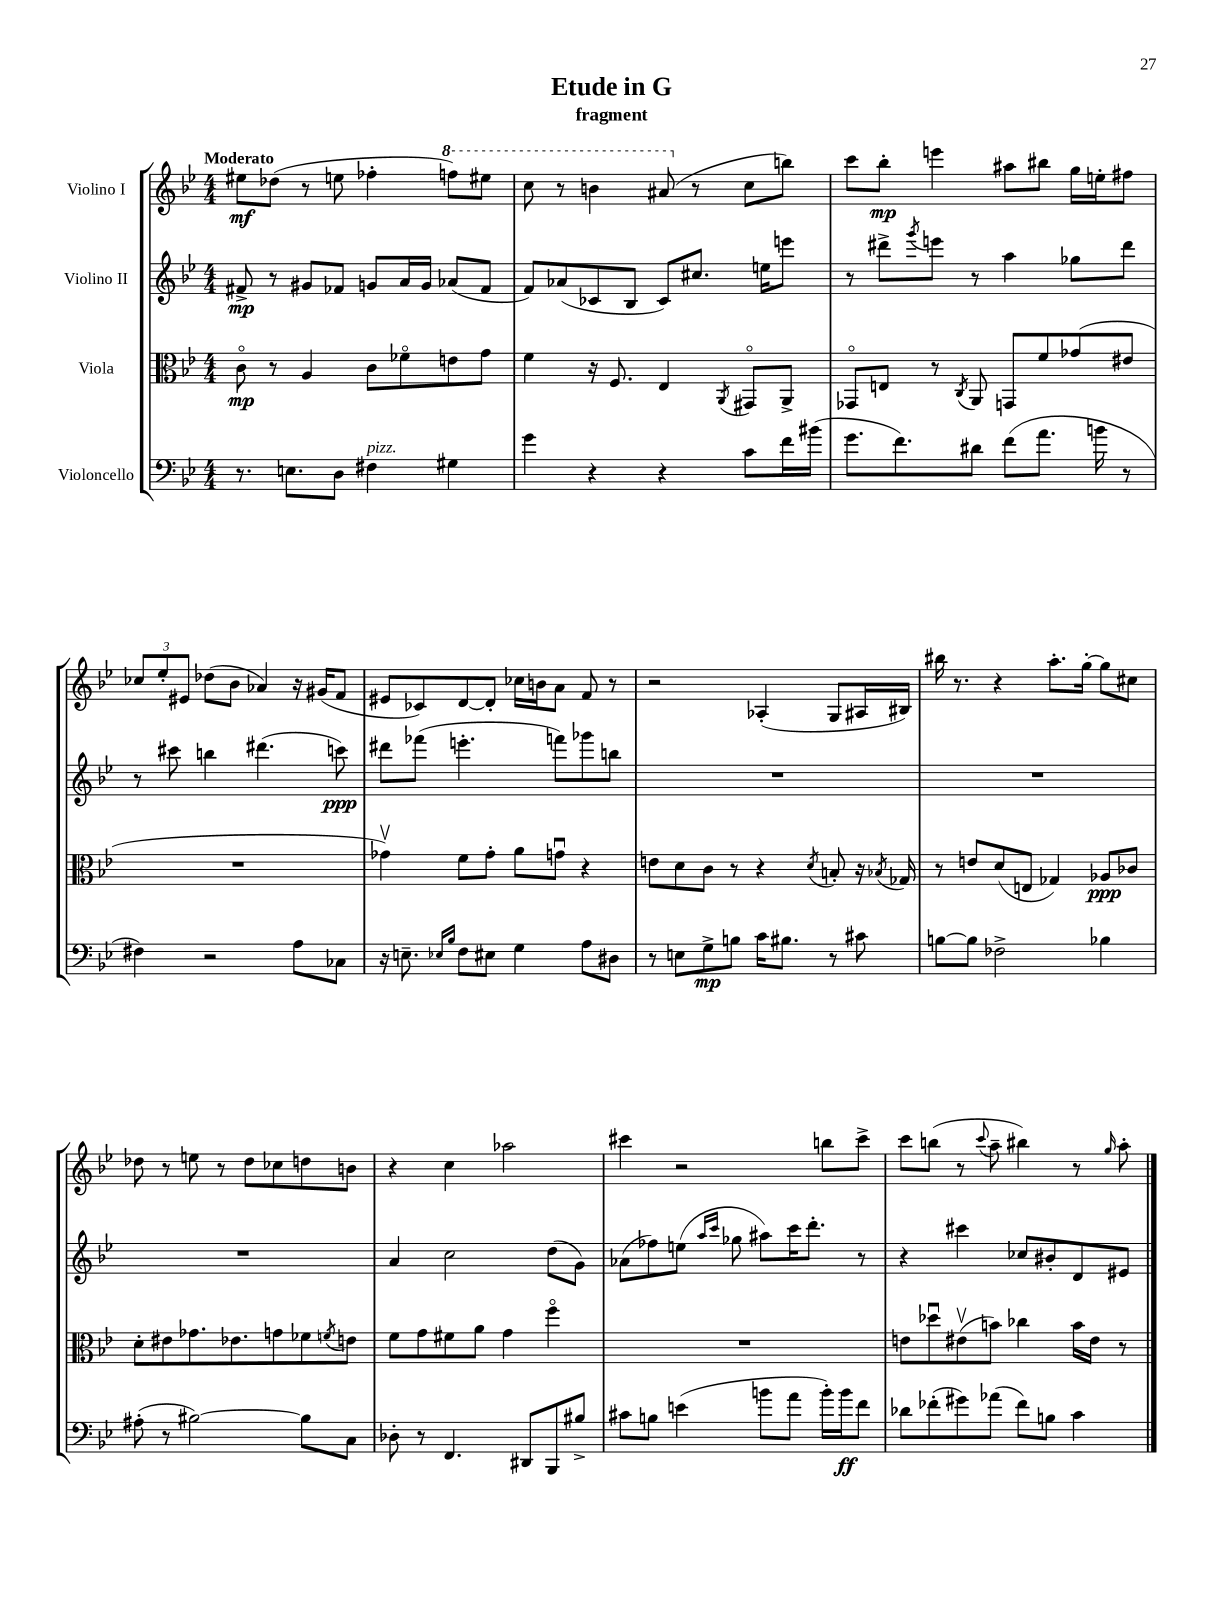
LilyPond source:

\header { title = "Etude in G" subtitle = "fragment" }
<<
\new StaffGroup <<
\new Staff = "s0" \with { instrumentName = "Violino I" } {
    \clef treble \key bes \major \numericTimeSignature \time 4/4 \tempo "Moderato"
    eis''8\mf des''8( r8 e''8 fes''4-. \ottava #1 f'''!8) eis'''8 |
    c'''8 r8 b''4 ais''8( \ottava #0 r8 c''8 b''!8) |
    c'''8 bes''8-.\mp e'''4 ais''8 bis''8 g''16 e''16-. fis''8 |
    \tuplet 3/2 { ces''8 ees''8-. eis'8 } des''8( bes'8 aes'4) r16 gis'16( f'8 |
    eis'8 ces'8) d'8~ d'8-. ces''16 b'16 a'8 f'8 r8 |
    r2 aes4-.( g8 ais16 bis16) |
    bis''16 r8. r4 a''8.-. g''16~-. g''8 cis''8 |
    des''8 r8 e''8 r8 des''8 ces''8 d''8 b'8 |
    r4 c''4 aes''2 |
    cis'''4 r2 b''8 cis'''8-> |
    c'''8 b''8( r8 \appoggiatura { c'''8 } a''8-- bis''4) r8 \grace { g''16 } a''8-. \bar "|." |
}
\new Staff = "s1" \with { instrumentName = "Violino II" } {
    \clef treble \key bes \major \numericTimeSignature \time 4/4
    fis'8->\mp r8 gis'8 fes'8 g'8 a'16 g'16 aes'8( fes'8 |
    f'8) aes'8( ces'8 bes8 ces'8) cis''8. e''16 e'''8 |
    r8 dis'''8-> \acciaccatura { g'''8 } e'''8 r8 a''4 ges''8 dis'''8 |
    r8 cis'''8 b''4 dis'''4.( c'''8\ppp) |
    dis'''8 fes'''8( e'''4.-. f'''8) ges'''8 b''8 |
    R1 |
    R1 |
    R1 |
    a'4 c''2 d''8( g'8) |
    aes'8( fes''8) e''8( \grace { a''16 c'''16 } ges''8 ais''8) c'''16 d'''8.-. r8 |
    r4 cis'''4 ces''8 bis'8-. d'8 eis'8 \bar "|." |
}
\new Staff = "s2" \with { instrumentName = "Viola" } {
    \clef alto \key bes \major \numericTimeSignature \time 4/4
    c'8\flageolet\mp r8 a4 c'8 fes'8\flageolet e'8 g'8 |
    f'4 r16 f8. ees4 \acciaccatura { a,8 } gis,8\flageolet a,8-> |
    ges,8\flageolet e8 r8 \acciaccatura { c8 } a,8 g,8 f'8 ges'8( eis'8 |
    R1 |
    ges'4\upbow) f'8 ges'8-. a'8 g'8\downbow r4 |
    e'8 d'8 c'8 r8 r4 \acciaccatura { d'8 } b8-. r16 \acciaccatura { bes8 } ges16 |
    r8 e'8 d'8( e8 ges4) aes8\ppp ces'8 |
    d'8-. eis'8 ges'8. ees'8. g'8 fes'8 \acciaccatura { f'8 } e'8 |
    f'8 g'8 fis'8 a'8 g'4 f''4\flageolet |
    R1 |
    e'8 des''8\downbow eis'8\upbow( b'8) ces''4 b'16 eis'16 r8 \bar "|." |
}
\new Staff = "s3" \with { instrumentName = "Violoncello" } {
    \clef bass \key bes \major \numericTimeSignature \time 4/4
    r8. e8. d8 fis4^\markup { \italic "pizz." } gis4 |
    g'4 r4 r4 c'8 f'16 bis'16( |
    g'8. f'8.) dis'8 f'8( a'8. b'16 r8 |
    fis4) r2 a8 ces8 |
    r16 e8.-- \grace { ees16 bes16 } f8 eis8 g4 a8 dis8 |
    r8 e8 g8->\mp b8 c'16 bis8. r8 cis'8 |
    b8~ b8 fes2-> bes4 |
    ais8-.( r8 bis2~) bis8 c8 |
    des8-. r8 f,4. dis,8 bes,,8 bis8-> |
    cis'8 b8 e'4( b'8 a'8 b'16-.) b'16\ff f'8 |
    des'8 fes'8-.( gis'8) aes'8( fes'8) b8 c'4 \bar "|." |
}
>>
>>
\layout { \context { \Score \remove "Bar_number_engraver" } }
